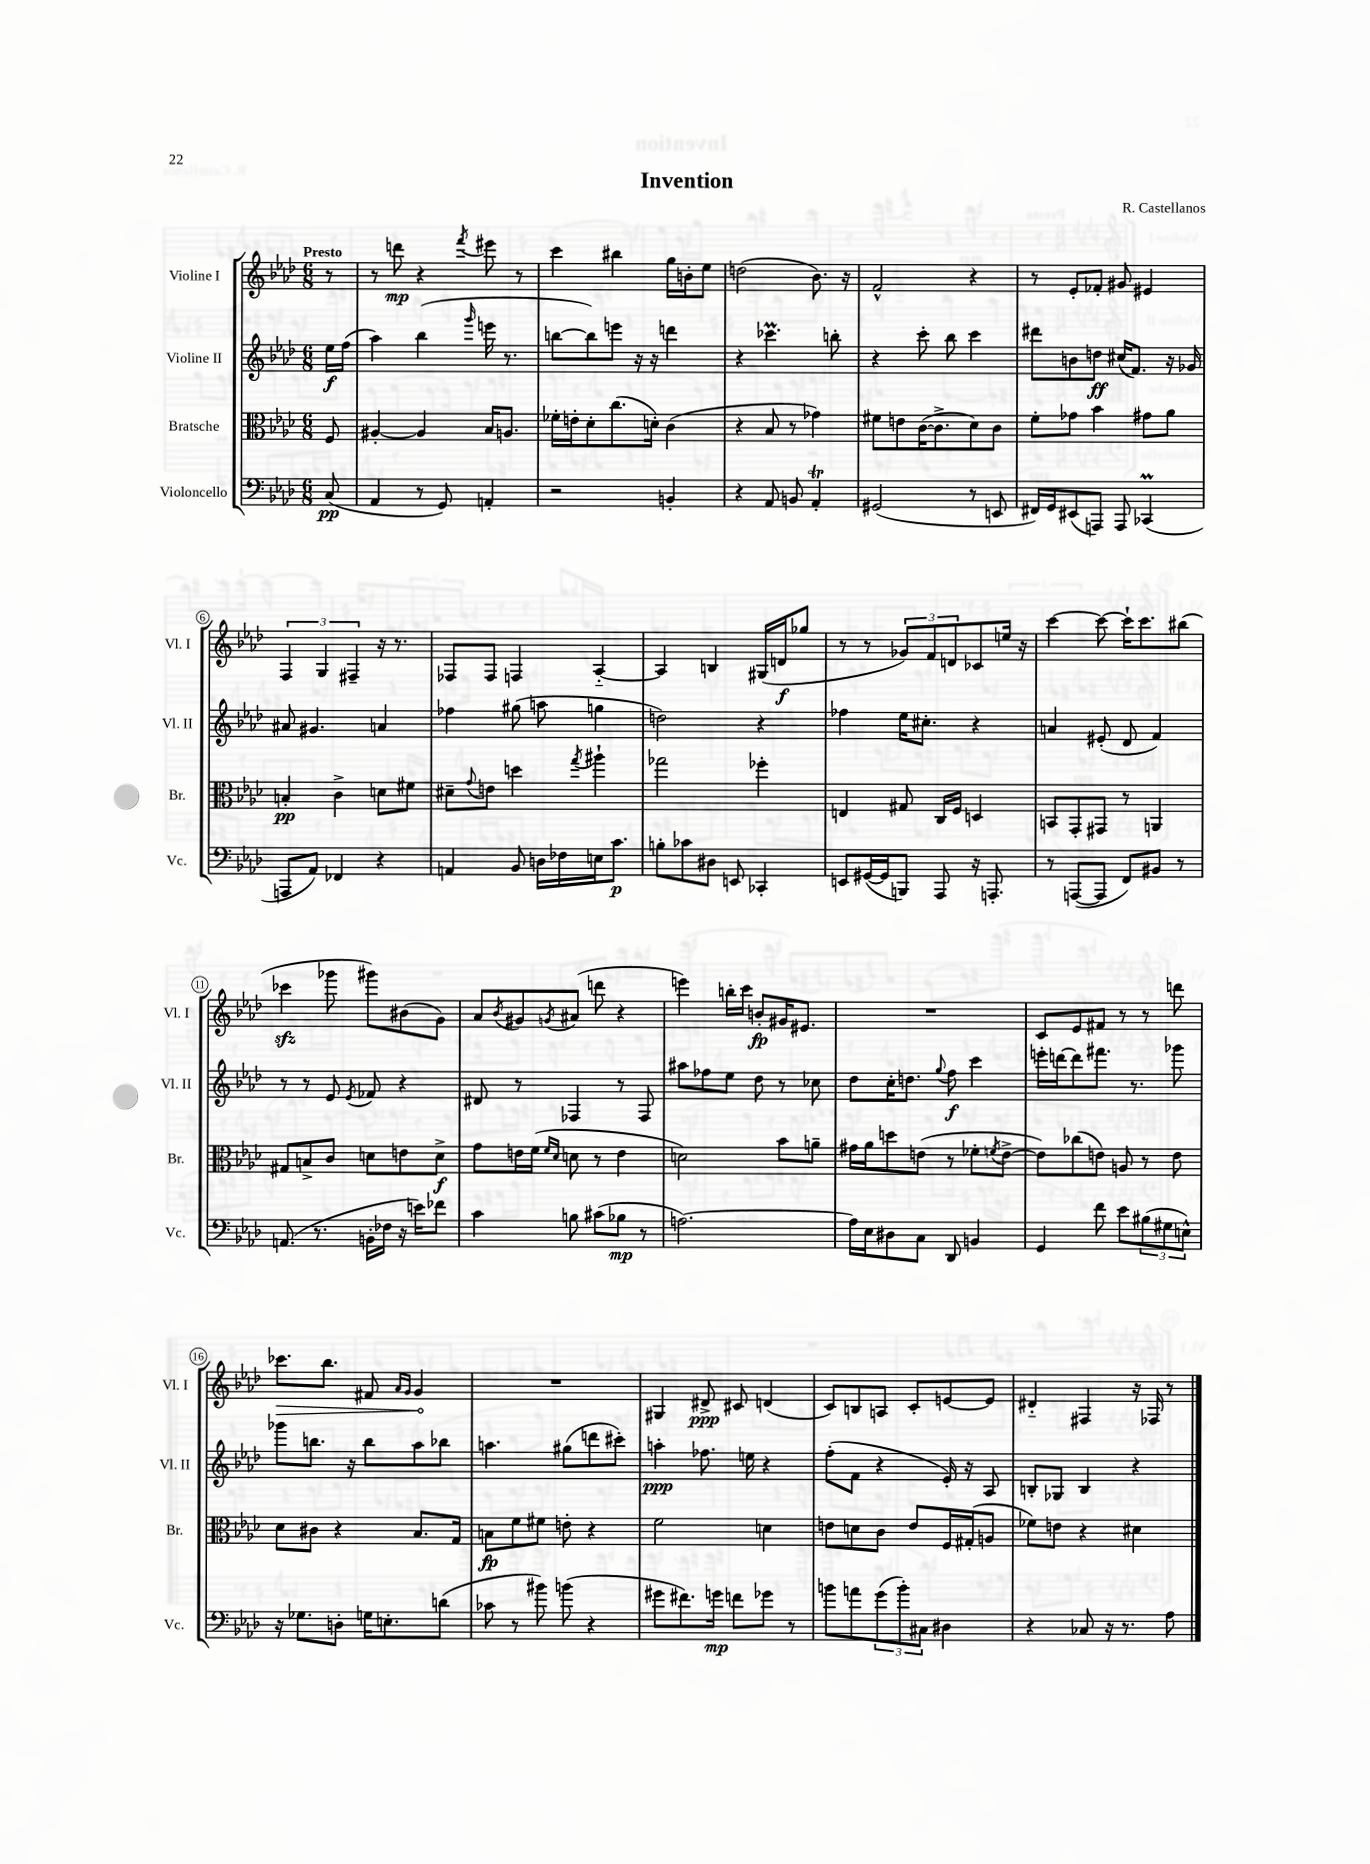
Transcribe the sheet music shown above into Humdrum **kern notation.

**kern	**kern	**kern	**kern
*staff4	*staff3	*staff2	*staff1
*clefF4	*clefC3	*clefG2	*clefG2
*k[b-e-a-d-]	*k[b-e-a-d-]	*k[b-e-a-d-]	*k[b-e-a-d-]
*M6/8	*M6/8	*M6/8	*M6/8
(8C	8F	16ee-	8r
.	.	(16ff	.
=	=	=	=
4AA-	[4A#'	4aa-)	8r
.	.	.	8ddd
8r	4A#]	(4bb-	4r
8GG)	.	.	.
.	.	16qqggg	8qfff
4AA'	16B-	16eee	8eee#
.	8.A	8.r	.
.	.	.	8r
=	=	=	=
2r	16f-'	[8bb	4ccc
.	16e'	.	.
.	8d-'	8bb])	.
.	(8.cc	8eee	4bb#
.	.	16r	.
.	16d')	16r	.
4BB'	(4c	4ddd	16gg
.	.	.	16b'
.	.	.	8ee-
=	=	=	=
4r	4r	4r	(2dd
8AA-	8B-	4.ccc-	.
8BB	8r	.	.
4AA-'	4g-)	.	8.b-)
.	.	8bb'	.
.	.	.	16r
=	=	=	=
(2GG#	8f#	4r	2f^^
.	8e	.	.
.	([16c	8ccc'	.
.	8.c^]	.	.
.	.	8bb-	.
8r	8d-)	4ccc	4r
8EE	8c	.	.
=	=	=	=
16FF#)	8f'	8ddd#	8r
16GG	.	.	.
(8EE#	8g-	8b	8e-'
8AAA)	4b-	8dd	8f-'
8AAA	.	(16cc#	8g#
.	.	8.f)	.
(4CC-	8g#	.	4e#
.	8a-	16r	.
.	.	16g-	.
=	=	=	=
8AAA	4B'	8a#	6F
8AA-)	.	4.g#	.
.	.	.	6G
4FF-	4c^	.	.
.	.	.	6F#~
4r	8d	4a	16r
.	.	.	8.r
.	8f#	.	.
=	=	=	=
4AA	8d#~	4ff-	8F-
.	8qqg	.	.
.	8e	.	8F-
8BB-	4dd	(8gg#	4F
16D	.	8aa	.
16F-	.	.	.
.	8qgg	.	.
16E	4aa#`	4gg	[4A-'~
8.c	.	.	.
=	=	=	=
8B'	2gg-	2dd)	4A-]
8c-	.	.	.
8D#	.	.	4B
8EE	.	.	.
4CC-'	4ff-'	4r	(16G#
.	.	.	16d
.	.	.	8gg-
=	=	=	=
8EE	4E	4ff-	8r
([16GG#	.	.	8r
16GG#]	.	.	.
8BBB)	8G#	16ee-	12g-)
.	.	8.cc#'	.
.	.	.	12f
8AAA-	16C	.	.
.	.	.	12d
.	16F	.	.
16r	4D	4r	8c-
8.AAA'	.	.	.
.	.	.	16ee
.	.	.	16r
=	=	=	=
8r	8BB	4a	[4ccc
([8AAA	8GG'	.	.
8AAA]	8GG#	(8e#'	8ccc_
8FF)	8r	8d-	16ccc`]
.	.	.	8.ccc
8BB#	4AA	4f)	.
8r	.	.	(8bb#
=	=	=	=
(8.AA	8G#	8r	4ccc-
.	8B^	8r	.
8.r	.	.	.
.	8c	8e-	8ggg-
.	.	8qe-	.
16BB'	8d	8f-	8ggg#)
16F-	.	.	.
16r	8e	4r	(8b#
16e)	.	.	.
8f-	8d^	.	8g)
=	=	=	=
4c	8g	8d#	8a-
.	.	.	8qb-
.	16e	8r	8g#
.	(16f	.	.
.	16qqf	.	.
.	16qqd-	.	8qg
8B	8d	4F-	(8a#
(8c#	8r	.	8ddd
8B-	4e	8r	4r
8r	.	8F-	.
=	=	=	=
[2.A)	2d)	8aa#	4eee)
.	.	8ff-	.
.	.	8ee-	16bb'
.	.	.	16ccc
.	.	8dd-	8b'
.	8b-	8r	16g#
.	.	.	8.e#
.	8a~	8cc-	.
=	=	=	=
16A]	16g#	8dd-	2.r
16E-	16a-	.	.
8D#	8dd	16cc'	.
.	.	8.dd	.
8C	(8e	.	.
.	.	8qqgg	.
8DD-	8r	8ff	.
4BB	8f-'	4ccc	.
.	8qf	.	.
.	[8e^	.	.
=	=	=	=
4GG	8e])	16eee'	8c
.	.	[16ddd	.
.	(8cc-	8ddd]	8e-
8f	8e)	8.fff#	8f#
8e-	8A	.	8r
.	.	8.r	.
(12B#	8r	.	8r
12G#	.	.	.
.	8e	8ggg-	8ddd
12E^^)	.	.	.
=	=	=	=
16r	8d-	8ggg-	8.ccc-
8.G-	.	.	.
.	8c#	8.bb	.
.	.	.	8.bb-
8D'	4r	.	.
.	.	16r	.
16G	.	8bb	8f#
8.E'	.	.	.
.	.	.	16qqa-
.	.	.	16qqg
.	8.B-	8aa-	4g
(8d	.	8bb-	.
.	16G	.	.
=	=	=	=
8c-	8B	4.aa	2.r
8r	8f	.	.
8b#)	8f#	.	.
(8b	8e'	(8gg#	.
4r	4r	8ddd	.
.	.	8ccc#')	.
=	=	=	=
8g#	2f	4aa'	4G#
8.f#)	.	.	.
.	.	8.ff-	8d#^
16g	.	.	.
8f	.	.	8c#
.	.	16ee	.
8g-	4d	4r	(4d
8r	.	.	.
=	=	=	=
8b	8e	(8ff'	8c)
8a	8d	8f	8B
(12g	8c	4r	8A
12b')	.	.	.
.	8e	.	8c'
12C#	.	.	.
4D#	16F	16e-')	[8e
.	(16G#'	16r	.
.	8A	8A-	8e]
=	=	=	=
4r	8f-)	8B'	4d#'~
.	8e	8G-	.
8C-	4r	4B	4F#
16r	.	.	.
8.r	.	.	.
.	4d#	4r	16r
.	.	.	16F-
8A-	.	.	8r
==	==	==	==
*-	*-	*-	*-
